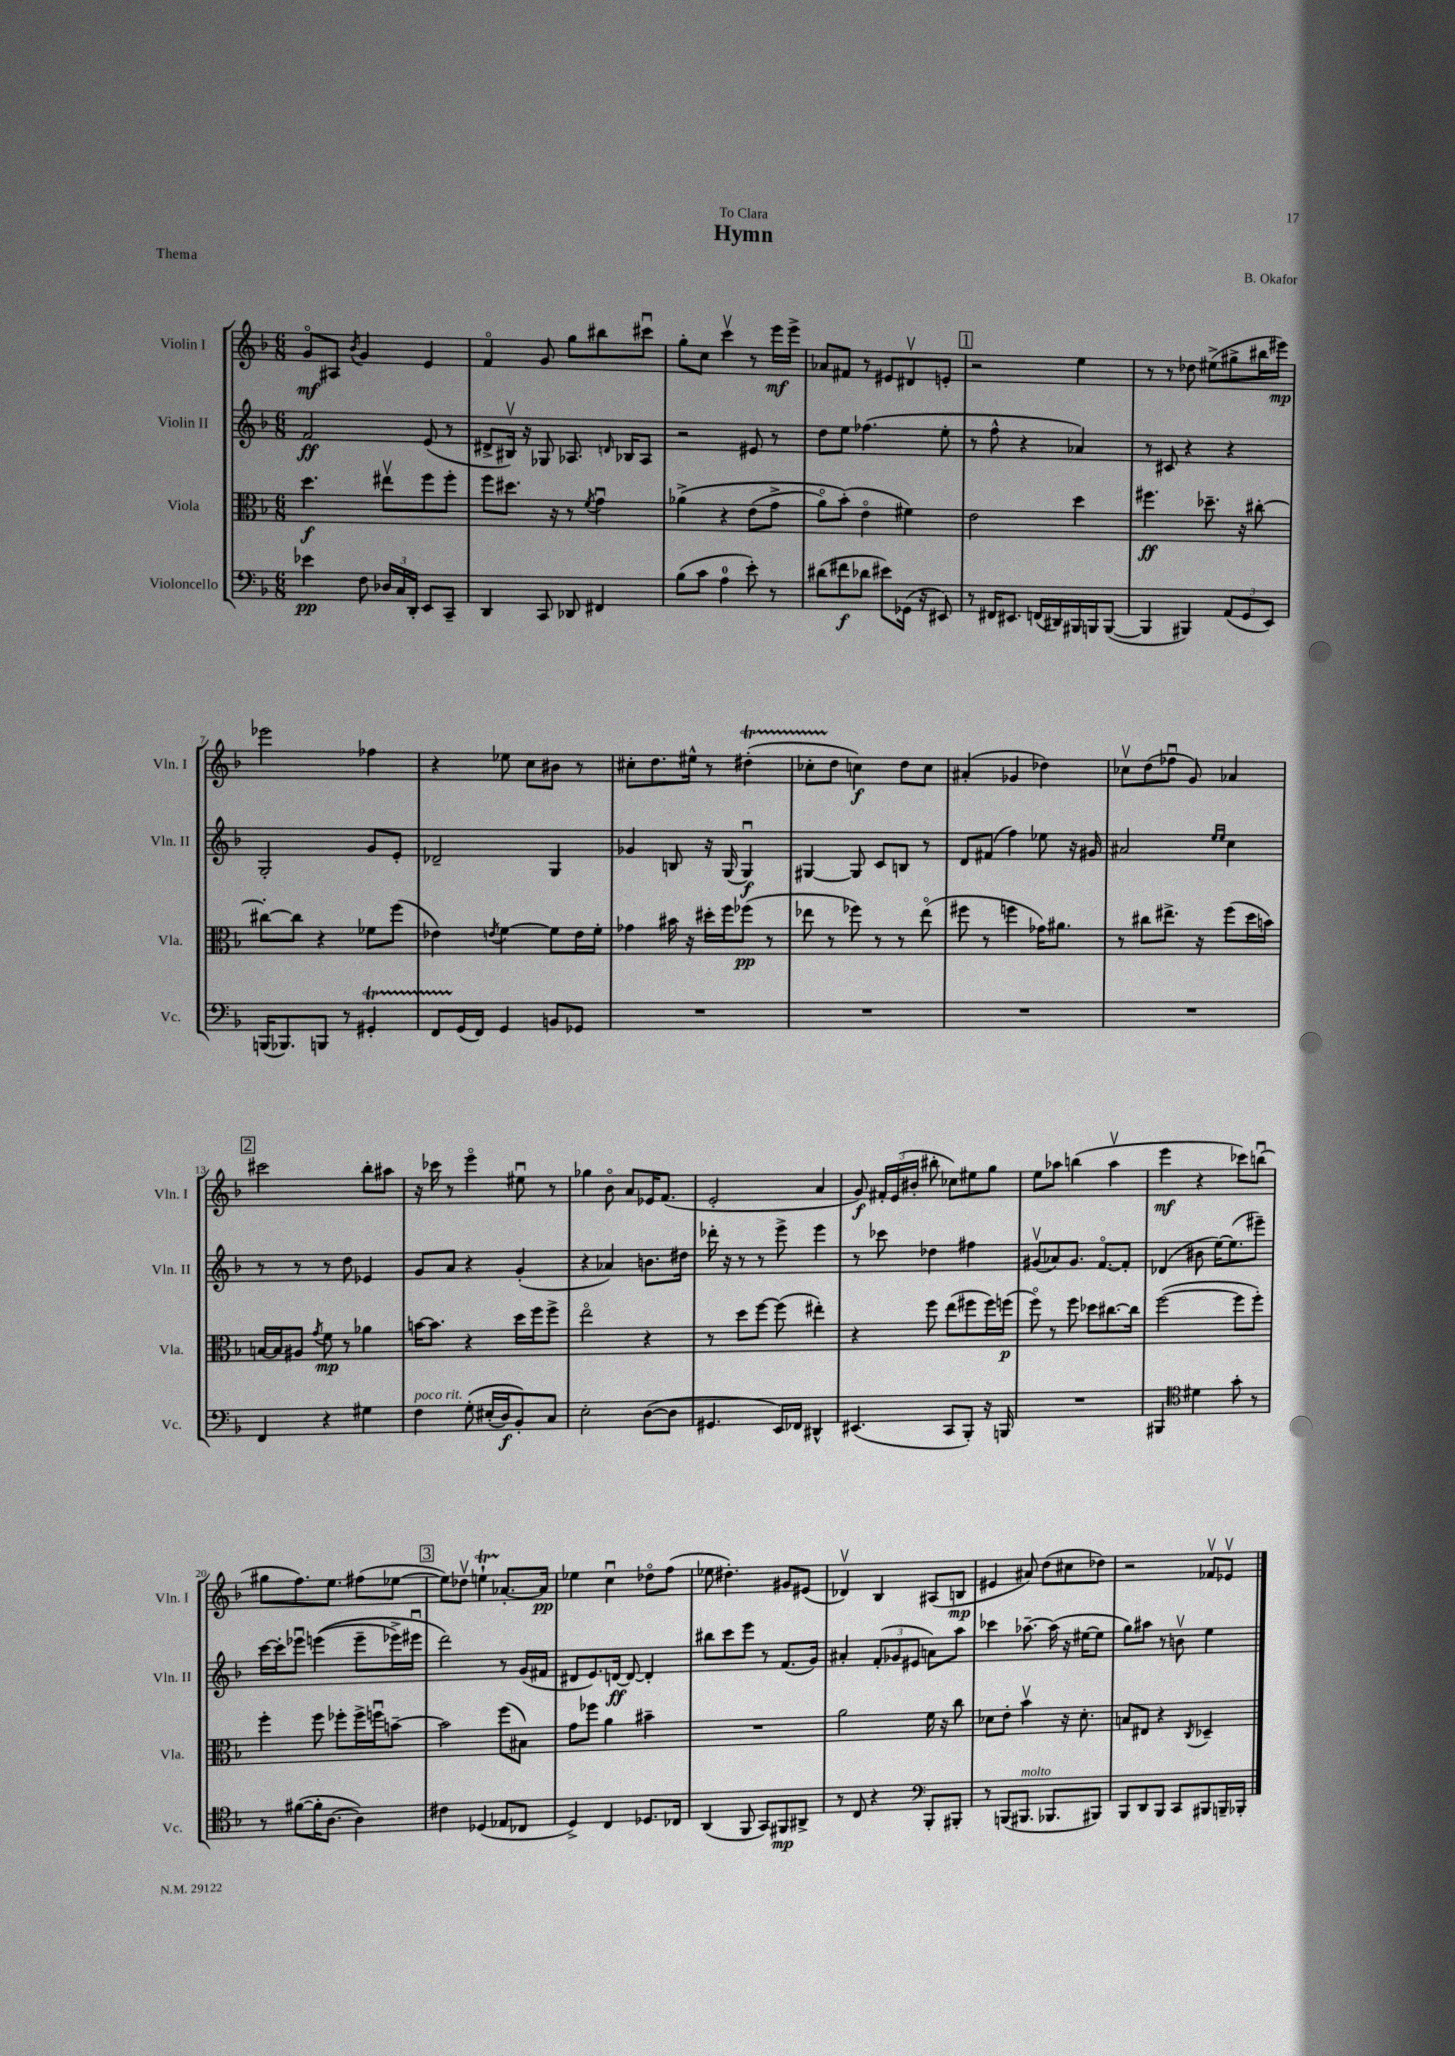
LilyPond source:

\header { title = "Hymn" composer = "B. Okafor" dedication = "To Clara" piece = "Thema" }
<<
\new StaffGroup <<
\new Staff = "s0" \with { instrumentName = "Violin I" shortInstrumentName = "Vln. I" } {
    \clef treble \key f \major \numericTimeSignature \time 6/8
    \autoBeamOff g'8[\flageolet\mf ais8] \acciaccatura { bes'8 } g'4 e'4 |
    f'4\flageolet g'8 g''8[ bis''8 cis'''8]\downbow |
    g''8[-. c''8] c'''4\upbow r8 e'''16[\mf e'''16]-> |
    aes'8[ fis'8] r8 eis'8[ dis'8\upbow e'8]-. |
    \mark \markup { \box "1" } r2 e''4 |
    r8 r8 des''8 eis''8[->( gis''8-> bis''16 eis'''16]\mp) |
    ees'''2 fes''4 |
    r4 ees''8 c''8[ bis'8] r8 |
    cis''8[-. d''8. eis''16]-^ r8 dis''4-.\startTrillSpan( |
    ces''8[-. d''8]\stopTrillSpan c''4\f) d''8[ c''8] |
    ais'4-.( ges'4 des''4) |
    ces''8[\upbow d''8( fes''8]\downbow g'8) aes'4 |
    \mark \markup { \box "2" } cis'''2 bes''8[-. ais''8] |
    r16 ces'''16 r8 e'''4\flageolet eis''8\downbow r8 |
    ges''4 bes'8\flageolet a'8[ ees'16 f'8.]( |
    e'2-. a'4 |
    g'8\f) \tuplet 3/2 { fis'16[-. e'16( bis'16]-. } bis''8-. ces''8[) eis''8 g''8] |
    e''8[ aes''8] b''4( aes''4\upbow |
    e'''4\mf r4 ces'''8[) b''8]\downbow( |
    gis''8[ f''8.) e''8.] fis''8[( ees''8]~ |
    \mark \markup { \box "3" } ees''8[) des''8]\upbow e''4-!\startTrillSpan aes'8.[~-.\stopTrillSpan aes'16]\pp |
    ees''4 c''4\downbow des''8[\flageolet f''8]( |
    ees''8 dis''4.-.) gis'8[ eis'8]( |
    des'4\upbow) bes4 ais8[( b8]\mp |
    eis'4 ais'8) d''8[( cis''8 des''8]) |
    r2 fes'8[\upbow ees'8]\upbow \bar "|." |
}
\new Staff = "s1" \with { instrumentName = "Violin II" shortInstrumentName = "Vln. II" } {
    \clef treble \key f \major \numericTimeSignature \time 6/8
    \autoBeamOff f'2\ff e'8( r8 |
    dis'8[-> bis16]\upbow) r16 ges8 aes8. \grace { d'16 } bes16[ aes8] |
    r2 eis'8 r8 |
    d''8[ e''8] fes''4.( e''8-. |
    \mark \markup { \box "1" } r8 f''8-^ r4 aes'4) |
    r8 cis'8 r4 r4 |
    g2-. g'8[ e'8]-. |
    des'2-- g4 |
    ges'4 b8 r16 g16( g4\downbow\f) |
    gis4~ gis8 c'8[ b8] r8 |
    d'8[ fis'8]( f''4) ees''8 r16 gis'16 |
    ais'2 \grace { e''16[ e''16] } c''4 |
    \mark \markup { \box "2" } r8 r8 r8 d''8 ees'4 |
    g'8[ a'8] r4 g'4-.( |
    r4 aes'4) b'8.[ dis''16] |
    des'''16-. r16 r8 r8 e'''8-> e'''4 |
    r8 ces'''8 des''4 fis''4 |
    gis'8[\upbow( aes'8) gis'8.] f'8.[~\flageolet f'8]-. |
    des'4( bis'8 e''16[~) e''8.( eis'''8]--) |
    c'''16[~ c'''16-. ees'''8]\downbow e'''4(\( e'''8[-- ees'''16->) eis'''16]\downbow |
    \mark \markup { \box "3" } d'''2\) r8 g'16[( fis'16] |
    dis'8[ e'8.) d'16]~\ff d'8~ d'4-. |
    bis''8[ c'''8 e'''8] r8 f'8.[( g'16]) |
    ais'4-. \tuplet 3/2 { f'8[-.( ges'8 eis'8] } a'8[) a''8] |
    ces'''4 aes''8.~-- aes''16( r16 eis''16[~ eis''8] |
    g''8[) ais''8] r8 b'8\upbow e''4 \bar "|." |
}
\new Staff = "s2" \with { instrumentName = "Viola" shortInstrumentName = "Vla." } {
    \clef alto \key f \major \numericTimeSignature \time 6/8
    \autoBeamOff d''4.\f eis''8[\upbow f''8 f''8]-. |
    f''8[ dis''8.] r16 r8 \acciaccatura { f'8 } g'4\downbow |
    aes'4->\( r4 e'8[( g'8]-> |
    a'8[\flageolet) bes'8]-.(\) e'4\flageolet fis'4) |
    \mark \markup { \box "1" } e'2 d''4 |
    fis''4.\ff des''8.-- r16 cis''8~-. |
    cis''8[~-. cis''8] r4 fes'8[ f''8]( |
    ees'4) \acciaccatura { e'8 } f'4~ f'8[ e'16 f'16]-. |
    ges'4 bis'16 r16 dis''16[-. f''16 fes''8]\pp( r8 |
    ees''8 r8 fes''8) r8 r8 ees''8\flageolet( |
    fis''8 r8 f''4 ges'16[) ais'8.] |
    r8 cis''8[ eis''8.]-> r16 f''8[( d''16 b'16]) |
    \mark \markup { \box "2" } b16[~ b16 ais8] \acciaccatura { g'8 } f'8\mp r8 aes'4 |
    b'16[~ b'8.] r4 d''16[ f''16 f''8]-> |
    e''2\flageolet r4 |
    r8 d''8[ f''8]~ f''8( eis''4-.) |
    r4 f''8 e''8[( fis''8 fis''16) f''16]\p( |
    f''8\flageolet) r8 f''8 des''8[ cis''8.~ cis''16] |
    f''2~( f''8[ f''8]-.) |
    f''4-. f''8 fes''8[-. fes''16-> f''16\downbow b'8]~-- |
    \mark \markup { \box "3" } b'2 f''8[( bis8]) |
    g'8[ fes''8] a'4 bis'4-- |
    R2. |
    a'2 f'16 r16 c''8 |
    des'8[ e'8]-. bes'4\upbow r16 des'8.-. |
    b8[ eis8] r4 \acciaccatura { c8 } des4-- \bar "|." |
}
\new Staff = "s3" \with { instrumentName = "Violoncello" shortInstrumentName = "Vc." } {
    \clef bass \key f \major \numericTimeSignature \time 6/8
    \autoBeamOff ees'4\pp f8 \tuplet 3/2 { des16[ c16 d,16]-. } e,8[ c,8]-- |
    d,4 c,8 des,8 fis,4 |
    bes8[( c'8] a4-0 e'8-.) r8 |
    dis'8[( fis'8\f des'8] eis'8[) ges,16]( r16 eis,8) |
    \mark \markup { \box "1" } r8 fis,16[ eis,8.] f,16[( dis,16) bis,,16 b,,16 b,,8]~( |
    b,,4 bis,,4) \tuplet 3/2 { a,8[( g,8 e,8]) } |
    b,,16[( bes,,8.) b,,8] r8 gis,4-.\startTrillSpan |
    f,8[ g,16\stopTrillSpan( f,16]) g,4 b,8[ ges,8] |
    R2. |
    R2. |
    R2. |
    R2. |
    \mark \markup { \box "2" } f,4 r4 gis4 |
    f4^\markup { \italic "poco rit." } g8-.\( eis16[-.( d16\f) bes,8-.\) c8] |
    e2-. d8[~( d8] |
    gis,4. e,16[) fes,16] dis,4-^ |
    eis,4.( c,8[ bes,,8]-.) r16 b,,16 |
    R2. |
    bis,,4 \clef tenor dis'4 g'8-. r8 |
    r8 fis'8[~( fis'16-. a8.]~ a4) |
    \mark \markup { \box "3" } cis'4 des4( ees8[ ces8] |
    d4->) c4 des8.[ ces16] |
    a,4( f,8 g,8[) fis,8\mp ais,8]-> |
    r8 c8 r4 \clef bass bes,,8[-. bis,,8]-. |
    r8 b,,8[( bis,,8.]^\markup { \italic "molto" } bes,,8.[ bis,,8]) |
    bes,,8[ d,8 bes,,8] c,8[ bis,,8 b,,16-- bes,,16]-. \bar "|." |
}
>>
>>
